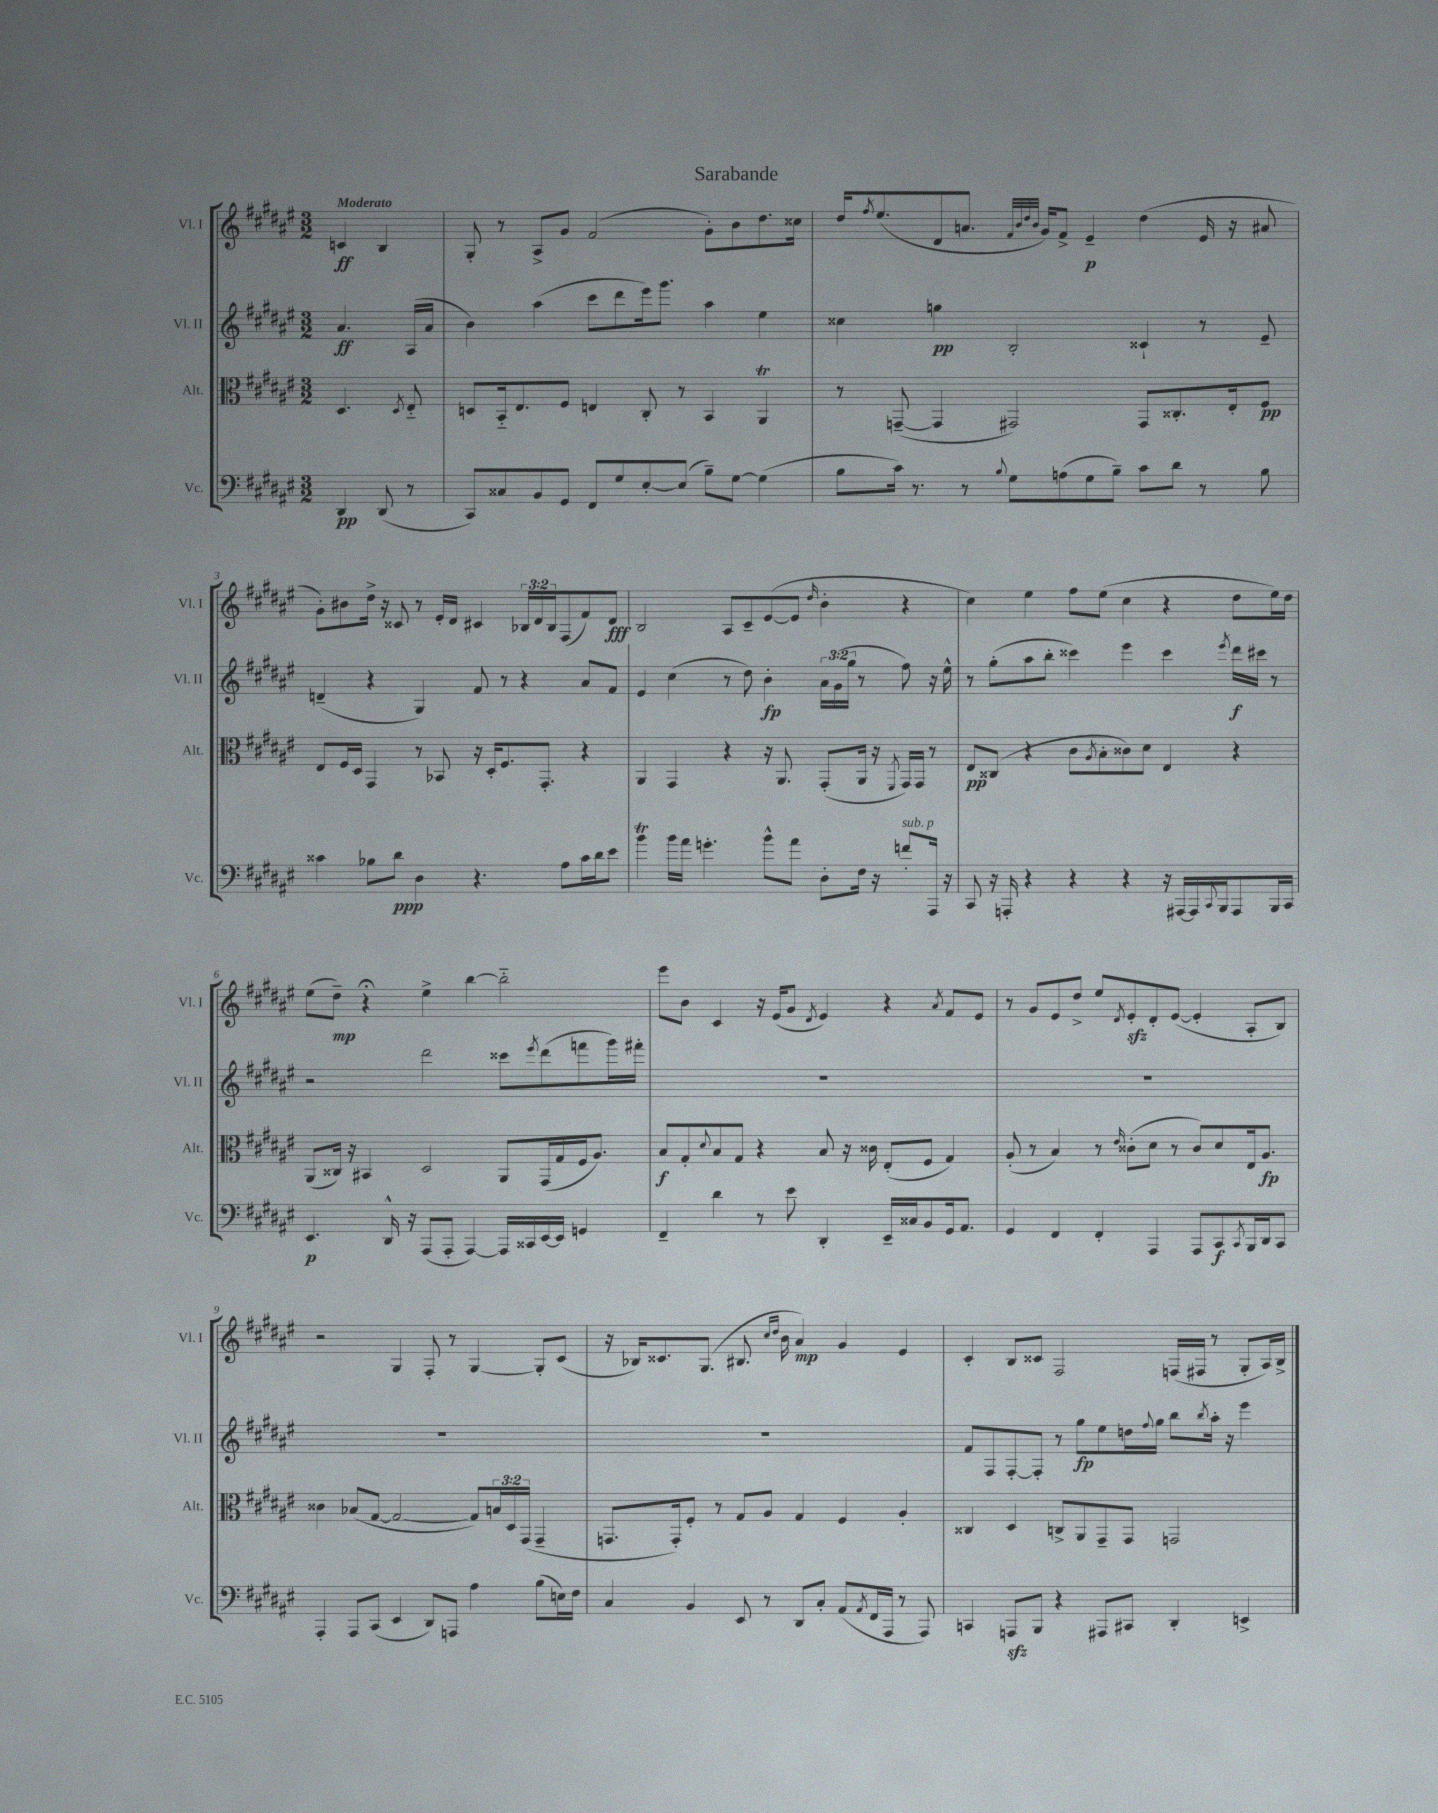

**kern	**kern	**kern	**kern
*staff4	*staff3	*staff2	*staff1
*clefF4	*clefC3	*clefG2	*clefG2
*k[f#c#g#d#a#e#]	*k[f#c#g#d#a#e#]	*k[f#c#g#d#a#e#]	*k[f#c#g#d#a#e#]
*M3/2	*M3/2	*M3/2	*M3/2
4DD#	4.D#	4.a#	4c
(8DD#	.	.	4B
.	8qD#	.	.
8r	8E#'~	(16A#	.
.	.	16a#	.
=	=	=	=
8CC#)	8D	4b)	8G#'
8C##	16BB'~	.	8r
.	8.E#	.	.
8BB	.	(4aa#	8A#^
8GG#	8F#	.	8g#
8FF#	4E	8ccc#	(2f#
8G#	.	8ddd#	.
[8E#'	8C#'	16eee#)	.
.	.	8.ggg#	.
(8E#]	8r	.	.
8B~)	4BB	4aa#	8g#')
[8G#	.	.	8b
(4G#]	4AA#	4ee#	8.dd#
.	.	.	16cc##
=	=	=	=
8B	8r	4cc##	16dd#
.	.	.	8qff#
.	.	.	(8.ee#
16c#)	([8GG~	.	.
8.r	.	.	.
.	4GG]	4gg	8d#
8r	.	.	8.a
8qqB	.	.	.
8G#	2GG#)	2B'	.
.	.	.	32qqf#
.	.	.	32qqb
.	.	.	32qqdd#
.	.	.	32qqb
.	.	.	16g#)
(8A	.	.	8f#^
8G#	.	.	4e#~
8B~)	.	.	.
8c#	8GG#	4c##`	(4dd#
8d#	8.C##'	.	.
8r	.	8r	16e#
.	16E#'	.	16r
8B	8F#	8e#~	8a#
=	=	=	=
4c##	8E#	(4d~	8g#')
.	16F#	.	8b#
.	16D#	.	.
8B-	4GG#	4r	16dd#^
.	.	.	16r
8d#	.	.	8c##
4D#	8r	4G#)	8r
.	8BB-	.	16e#'
.	.	.	16d#
4.r	16r	8f#	4c#
.	16D#'	.	.
.	8.F#	8r	.
.	.	4r	24B-
.	.	.	24d#
.	8.GG#'	.	.
.	.	.	24B-
8A#	.	.	(8F#
16c##	4r	8a#	8f#)
16d#	.	.	.
8e#	.	8f#	8d#
=	=	=	=
4b	4AA#	4e#	2B
16b	4GG#	(4cc#	.
16a#	.	.	.
4.g'	.	.	.
.	4r	8r	8A#
.	.	8dd#)	8c#~
8b^^	16r	4b'	([8e#
.	8.AA#	.	.
8a#	.	.	8e#]
.	.	.	16qqdd#
8D#'	(8GG#'	24a#	4b'
.	.	(24g#	.
.	.	24gg#	.
16F#	16AA#	8r	.
16r	16r	.	.
.	8qFF#	.	.
8f'	16GG#)	8ff#)	4r
.	16GG#	.	.
16AAA#	8r	16r	.
16r	.	16ee#^^	.
=	=	=	=
8CC#	8E#	8r	4cc#)
16r	(8C##	(8gg#'	.
16AAA'	.	.	.
4r	4r	8aa#	4ee#
.	.	8bb'	.
4r	8c#	4ccc##)	8ff#
.	8qA#	.	.
.	8B'	.	(8ee#
4r	8c##)	4eee#	4cc#
.	8d#	.	.
16r	4E#	4ccc##	4r
[16AAA#	.	.	.
16AAA#]	.	.	.
8qqCC#	.	.	.
16BBB	.	.	.
.	.	8qeee#	.
8AAA#	4r	16ddd#	8dd#
.	.	16ccc#	.
16BBB	.	8r	16ee#)
16CC#	.	.	16dd#
=	=	=	=
4.EE#	(8AA#	2r	(8ee#
.	16C##)	.	8dd#~)
.	16r	.	.
.	4BB#	.	4r;
16DD#^^	.	.	.
16r	.	.	.
(8AAA#	2D#	2ddd#	4ee#^
8AAA#'	.	.	.
[4AAA#)	.	.	[4bb
16AAA#]	8AA#	8ccc##	2bb'~]
16CC##	.	.	.
.	.	8qeee#	.
[16EE#	(16GG#	(8ddd#	.
16EE#]	16G#	.	.
4GG	16F#	8fff	.
.	8.A#)	.	.
.	.	16ggg#)	.
.	.	16fff#'	.
=	=	=	=
4FF#~	8B	1.r	8eee#
.	8G#'	.	8b
.	8qqd#	.	.
4d#	8B	.	4c#
.	8G#	.	.
8r	4r	.	16r
.	.	.	(16e#
8e#	.	.	8g#
.	.	.	8qd#
4DD#'	8B	.	4e#)
.	16r	.	.
.	16c##	.	.
16EE#~	(8E#'	.	4r
16C##	.	.	.
8BB	8F#	.	.
.	.	.	8qa#
16GG#	4G#)	.	8f#
8.AA#	.	.	.
.	.	.	8e#
=	=	=	=
4GG#	(8A#'	1.r	8r
.	8r	.	8g#
4FF#	4B)	.	8e#
.	.	.	8dd#^
4FF#'	8r	.	8ee#
.	16qqe#	.	8qd#
.	(8c##'	.	8e#'
4AAA#	8d#	.	8d#'
.	8r	.	([8e#
8AAA#	8c##)	.	4e#']
8CC#	8d#	.	.
8qCC#	.	.	.
16BBB	16E#	.	8A#'
16DD#	8.A#	.	.
8CC#	.	.	8B)
=	=	=	=
4AAA#'	4c##	1.r	2r
8AAA#	(8B-	.	.
(8CC#	[8G#	.	.
4EE#	2G#_	.	4G#
8DD#)	.	.	8F#'
8AAA	.	.	8r
4A#	8G#])	.	[4G#
.	24B	.	.
.	24D#	.	.
.	(24GG#	.	.
(8B	4GG#~	.	8G#']
16E)	.	.	(8c#
16F#	.	.	.
=	=	=	=
4C#	8.GG	1.r	16r
.	.	.	16B-)
.	.	.	8.c##
.	16GG')	.	.
4BB	8F#'	.	.
.	.	.	(8.G#
.	8r	.	.
8EE#	8G#	.	8.B#
8r	8A#	.	.
.	.	.	16qqcc#
.	.	.	16qqdd#
.	.	.	16b
8DD#	4G#	.	4a#)
8C#'	.	.	.
(8AA#	4F#	.	4g#
8qAA#	.	.	.
16FF#	.	.	.
16AAA#	.	.	.
8r	4A#'	.	4e#
8AAA#)	.	.	.
=	=	=	=
4CC	4C##	8f#	4c#'
.	.	8F#	.
8AAA	4D#	[8F#'	8B
8BBB	.	8F#']	8c##
4r	8C^	8r	2F#
.	8AA#	8gg#	.
8AAA#	8GG#~	8ee#	.
8CC#	8GG#	16dd	.
.	.	8qqff#	.
.	.	16gg#	.
4DD#'	2GG	8bb	(16F
.	.	.	16F#
.	.	8qbb	.
.	.	16aa#'	8r
.	.	16r	.
4EE^	.	4eee#	8G#'
.	.	.	16A#)
.	.	.	16B^
==	==	==	==
*-	*-	*-	*-
